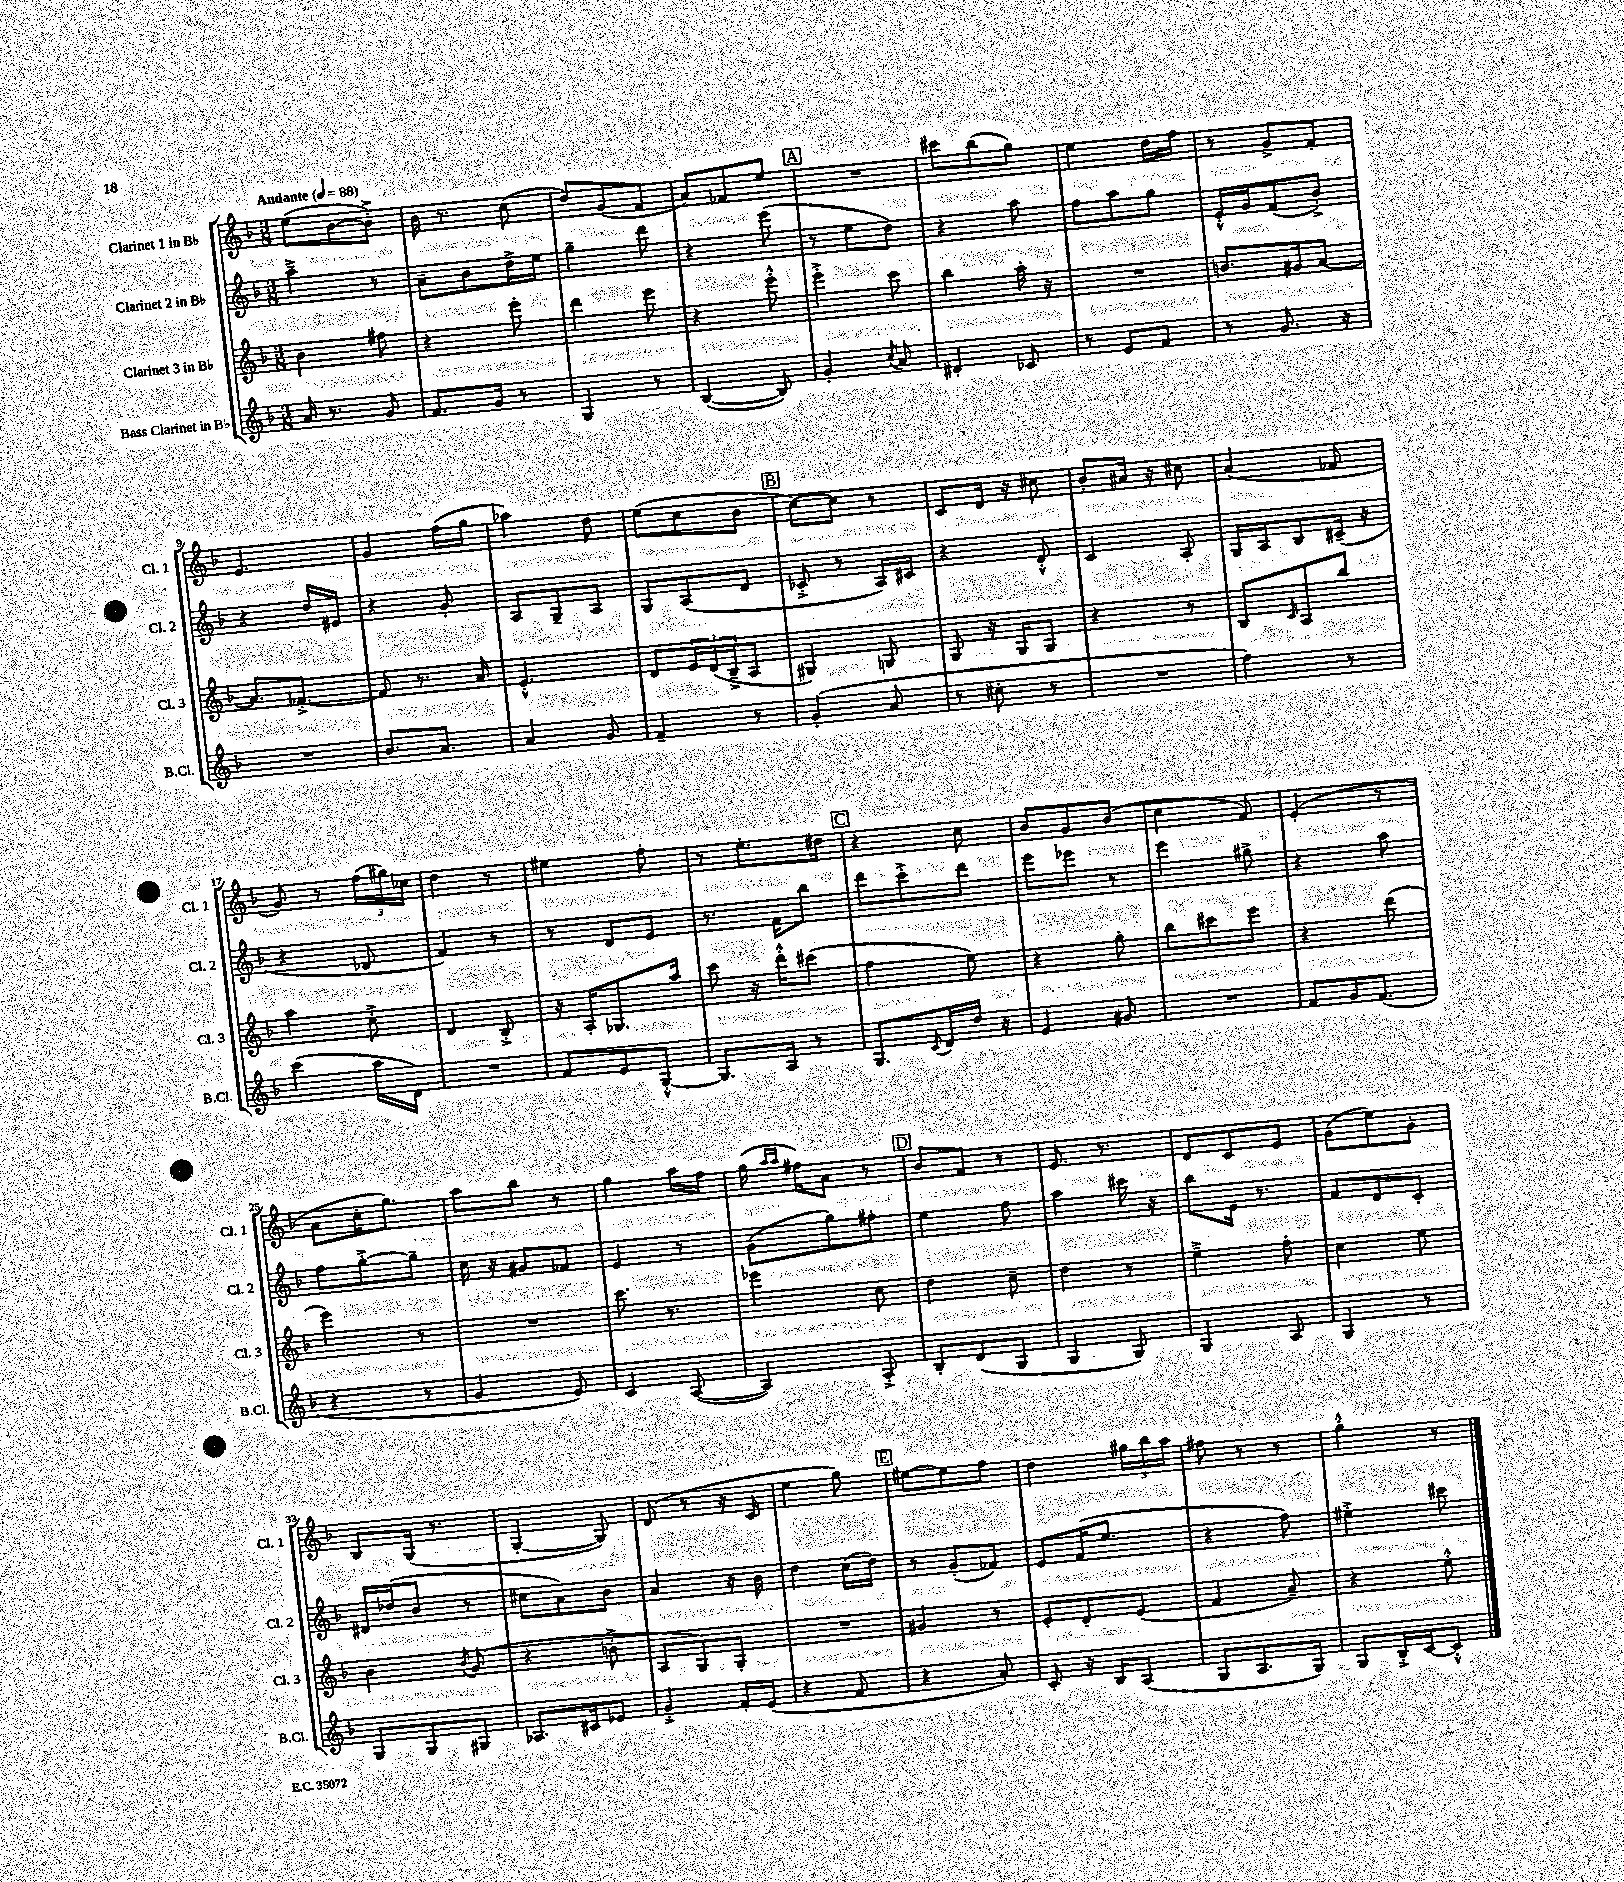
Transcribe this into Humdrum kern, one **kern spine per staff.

**kern	**kern	**kern	**kern
*staff4	*staff3	*staff2	*staff1
*clefG2	*clefG2	*clefG2	*clefG2
*k[b-]	*k[b-]	*k[b-]	*k[b-]
*M3/8	*M3/8	*M3/8	*M3/8
*MM88	*MM88	*MM88	*MM88
16a	4b-	4aa~^	(8ee
8.r	.	.	.
.	.	.	[8b-
8g	8ff#	8r	8b-'^])
=	=	=	=
8.f	4r	8a~	16b-
.	.	.	8.r
.	.	8b-	.
16g	.	.	.
8r	8eee'	16dd^	(8cc
.	.	16ee	.
=	=	=	=
4G	4ddd	4gg~	8dd)
.	.	.	(8g
8r	8eee	8ddd	8f
=	=	=	=
([4B-	4r	4r	8a)
.	.	.	8f-
8B-])	8eee'^^	(8eee	8ee
=	=	=	=
4g'	4eee'^	8r	4.r
.	.	8ee	.
8qcc	.	.	.
8a	8ccc	8dd)	.
=	=	=	=
4d#'	4bb-	4r	8ccc#
.	.	.	(8bb-
8c-	16aa'	8aa	8gg)
.	16r	.	.
=	=	=	=
8r	4.r	8ff	4ee
8e	.	8aa	.
8f	.	8gg	16dd
.	.	.	16ff
=	=	=	=
8r	8.b	16e'^^	8r
.	.	16g	.
8.g	.	(8f	8g^
.	16g#	.	.
.	[8a	8b-'^)	8f'
16r	.	.	.
=	=	=	=
4.r	8.a]	4r	4.e
.	[8.f-'^	.	.
.	.	16dd	.
.	.	16e#	.
=	=	=	=
8.b-	8f-]	4r	4g
.	8.r	.	.
8.a	.	.	.
.	.	8g'	(16ff
.	16a	.	16gg
=	=	=	=
4a	4.e'^^	8A	4aa-)
.	.	8G~	.
8g	.	8A	8dd
=	=	=	=
4f~	8d	8G	(8ee
.	24e	(8A	8cc
.	(24d	.	.
.	24B-~^	.	.
8r	8A	8d	8b-
=	=	=	=
(4g'	4G#)	8c-'^	[8cc)
.	.	8r	8cc]
8a	8G	16A)	8r
.	.	16c#	.
=	=	=	=
8r	8G	4r	8c
8cc#'	16r	.	16d
.	16G	.	16r
8r	8G	8d'^^	8cc#
=	=	=	=
4.r	4r	4c	8b-'
.	.	.	16a#
.	.	.	16r
.	8r	8A'	8cc#
=	=	=	=
4ff)	8B-	16G	(4a
.	.	16A	.
.	16qqc	.	.
.	8A	8B-	.
8r	8bb-	(16c#~	8f-
.	.	16r	.
=	=	=	=
(4ccc	4aa	4r	8g)
.	.	.	8r
16aa	8cc'^	8d-	(24ff
.	.	.	24gg#)
16d)	.	.	.
.	.	.	24cc-
=	=	=	=
4.r	4d	4f)	4dd
.	8B-'^	8r	8r
=	=	=	=
8f	16r	8r	4ee#
.	16A'	.	.
8e	8.G-	8d	.
[8G'^^	.	8e	8ff'
.	16aa	.	.
=	=	=	=
8.G]	8ccc	8.r	8r
.	16r	.	8.ee'
16A	16ddd'^^	16f	.
8r	(8ccc#	8bb-	.
.	.	.	16dd#
=	=	=	=
8.G	4ff	8ddd	4r
.	.	8ccc'^	.
8qc	.	.	.
16d	.	.	.
16dd	8ee)	8ddd	8cc
16r	.	.	.
=	=	=	=
4e	4r	8eee	8b-
.	.	8eee-	8g
8g#	8gg'	8r	(8b-
=	=	=	=
4.r	8bb-	4eee	4cc
.	8ccc#	.	.
.	8eee	8gg#^	8f)
=	=	=	=
8f	4r	4r	(4e'
16g	.	.	.
(8.f	.	.	.
.	(8ddd	8aa	8r
=	=	=	=
4r	4eee)	8ff	8a
.	.	[8gg'^	16cc'
.	.	.	8.gg)
8r	8r	8gg~]	.
=	=	=	=
4g	4.r	16cc	8aa
.	.	16r	.
.	.	8g#	8bb-
8e)	.	8f-	8r
=	=	=	=
4c	8.ccc	4e	4gg
.	8.r	.	.
([8A	.	8r	16aa
.	.	.	16ff
=	=	=	=
4A])	4eee-	(8g	(16gg
.	.	.	16qqaa
.	.	.	16qqaa
.	.	.	16ff#)
.	.	8gg)	8a
8A'^	8cc	8ff#'	8r
=	=	=	=
8B-'	4dd	4ee	8b-
(8d	.	.	8f
8G	8cc~	8ff	8r
=	=	=	=
4G	4dd	4aa	8.e
.	.	.	8.r
8G)	8r	16ccc#	.
.	.	16r	.
=	=	=	=
4G	4ee~^	8bb-	8d
.	.	16e	8c
.	.	8.r	.
8A	8ff'	.	8e
=	=	=	=
4G	4cc	8f	(8g
.	.	8d	8ee)
8r	8ee	8c'	8g'
=	=	=	=
8G	4b-	16d#	8B-
.	.	(16dd-	.
8G	.	8b-	(16G
.	.	.	8.r
.	8qb-	.	.
8G#	(8g	8r	.
=	=	=	=
8.A-	4r	8cc#	[4G'
.	.	8a)	.
16c#	.	.	.
8e-	8b'^	8b-	8G])
=	=	=	=
4g'^	8A	4a	(8d
.	8G)	.	8r
16f'	8G'	16r	16r
(16e	.	16b-	16c
=	=	=	=
4r	4.r	4dd	4ee
8f	.	(16cc	8gg)
.	.	16dd)	.
=	=	=	=
4r	4g#	8r	[8ee#
.	.	(8g'	8ee#]
8a')	8r	8f-)	8ff
=	=	=	=
8c'	8e'	8e	4dd
16r	8d'	(16f	.
16B-	.	8.ee	.
(8A	(8e	.	24gg#
.	.	.	24bb-
.	.	.	24aa
=	=	=	=
8G	4f	4r	8ff#
8.A	.	.	8r
.	8a~)	8ff)	8r
16G)	.	.	.
=	=	=	=
8G	4r	4ee#'^	4gg'^^
16B-'^	.	.	.
[16c	.	.	.
8c'^^]	8ee'^^	8ccc#	8r
==	==	==	==
*-	*-	*-	*-
